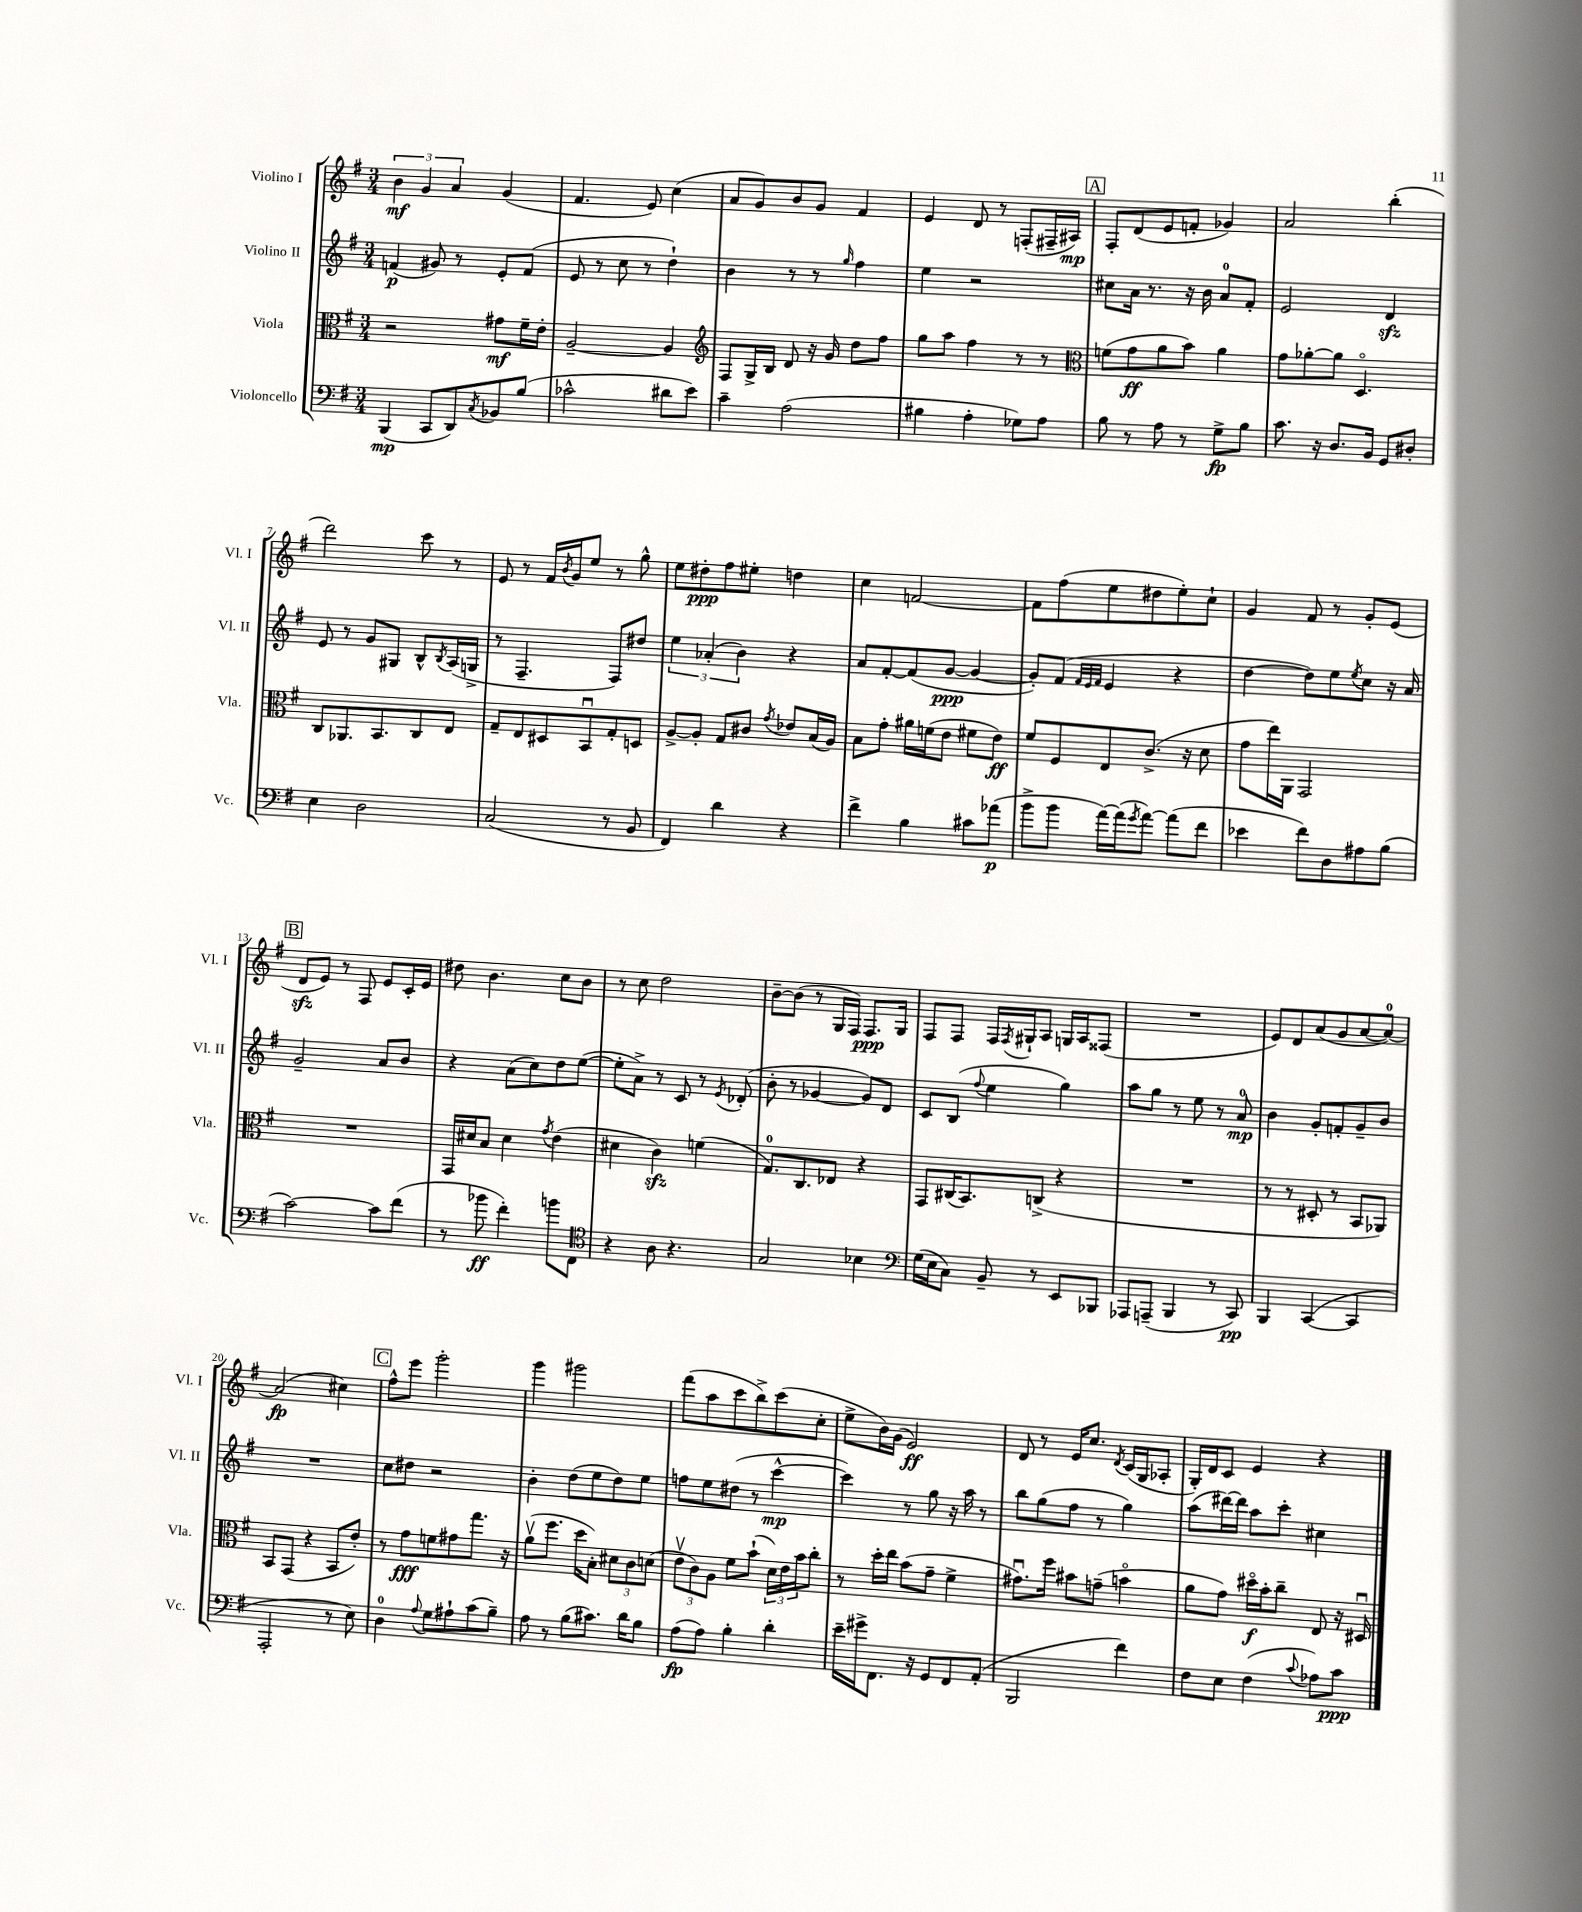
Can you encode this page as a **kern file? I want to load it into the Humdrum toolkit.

**kern	**dynam	**kern	**dynam	**kern	**dynam	**kern	**dynam
*part4	*part4	*part3	*part3	*part2	*part2	*part1	*part1
*staff4	*staff4	*staff3	*staff3	*staff2	*staff2	*staff1	*staff1
*I"Violoncello	*	*I"Viola	*	*I"Violino II	*	*I"Violino I	*
*I'Vc.	*	*I'Vla.	*	*I'Vl. II	*	*I'Vl. I	*
*clefF4	*	*clefC3	*	*clefG2	*	*clefG2	*
*k[f#]	*	*k[f#]	*	*k[f#]	*	*k[f#]	*
*M3/4	*	*M3/4	*	*M3/4	*	*M3/4	*
=1	=1	=1	=1	=1	=1	=1	=1
(4BBB/	mp	2r	.	(4fn/	p	6b\	mf
.	.	.	.	.	.	6g/	.
8CC/L	.	.	.	8g#X/)	.	.	.
.	.	.	.	.	.	6a/	.
8DD/)	.	.	.	8r	.	.	.
8qC/	.	.	.	.	.	.	.
8BB-X/	.	8g#X\L	mf	8e'/L	.	(4g/	.
(8B/J	.	16f#~\L	.	(8f/J	.	.	.
.	.	16e'\JJ	.	.	.	.	.
=2	=2	=2	=2	=2	=2	=2	=2
2c-X^^\	.	[2A~/	.	8e/	.	4.f#/	.
.	.	.	.	8r	.	.	.
.	.	.	.	8cc\	.	.	.
.	.	.	.	8r	.	8e/)	.
8d#X\L	.	4A/]	.	4dd`\)	.	(4cc\	.
8e\J)	.	.	.	.	.	.	.
=3	=3	=3	=3	=3	=3	=3	=3
*	*	*clefG2	*	*	*	*	*
4c~\	.	8F#/L	.	4b\	.	8a/L	.
.	.	16G^/L	.	.	.	8g/)	.
.	.	16B/JJ	.	.	.	.	.
(2A\	.	8d/	.	8r	.	8b/	.
.	.	16r	.	8r	.	8g/J	.
.	.	16g/	.	.	.	.	.
.	.	.	.	16qqgg/	.	.	.
.	.	8dd\L	.	4ff#\	.	4f#/	.
.	.	8ff#\J	.	.	.	.	.
=4	=4	=4	=4	=4	=4	=4	=4
4B#X\	.	8gg\L	.	4ee\	.	4e/	.
.	.	8aa\J	.	.	.	.	.
4A'\	.	4ff#\	.	2r	.	8d/	.
.	.	.	.	.	.	8r	.
8G-X\L)	.	8r	.	.	.	(8Fn'/L	.
8A\J	.	8r	.	.	.	16F#X~/L	.
.	.	.	.	.	.	16A#X/JJ)	mp
!!LO:REH:place=s1:t=A
=5	=5	=5	=5	=5	=5	=5	=5
*	*	*clefC3	*	*	*	*	*
8B\	.	(8fn\L	.	8cc#X\L	.	8F#'/L	.
8r	.	8g\	ff	16a\Jk	.	(8d/	.
.	.	.	.	8.r	.	.	.
8A\	.	8a\	.	.	.	8e/	.
8r	.	8b\J)	.	16r	.	8fn'/J	.
.	.	.	.	16b\	.	.	.
8G^\L	fp	4a\	.	8a/L	.	4g-X/)	.
8B\J	.	.	.	8f#'/J	.	.	.
=6	=6	=6	=6	=6	=6	=6	=6
8.c\	.	8g\L	.	2e/	.	2a/	.
.	.	[8a-X'\	.	.	.	.	.
16r	.	.	.	.	.	.	.
8.D/L	.	8a-\J]	.	.	.	.	.
.	.	4.D/	.	.	.	.	.
16BB/Jk	.	.	.	.	.	.	.
8GG/L	.	.	.	4dzz/	.	(4bb'\	.
8D#X'/J	.	.	.	.	.	.	.
!!LO:LB:g=z
=7	=7	=7	=7	=7	=7	=7	=7
4E\	.	8C/L	.	8e/	.	2ddd\)	.
.	.	8.AA-X/	.	8r	.	.	.
2D\	.	.	.	8g/L	.	.	.
.	.	8.BB/	.	.	.	.	.
.	.	.	.	8G#X/J	.	.	.
.	.	8C/	.	8B^^/L	.	8ccc\	.
.	.	.	.	8qB/	.	.	.
.	.	8E/J	.	(16A/L	.	8r	.
.	.	.	.	16Gn^/JJ	.	.	.
=8	=8	=8	=8	=8	=8	=8	=8
(2C/	.	8G~/L	.	8r	.	8e/	.
.	.	8E/	.	4.F#~/	.	8r	.
.	.	8D#X/	.	.	.	16f#/LL	.
.	.	.	.	.	.	8qb/	.
.	.	.	.	.	.	16g/J	.
.	.	8BBu/	.	.	.	8ee/J	.
8r	.	8G'/	.	8F#/L)	.	8r	.
8BB/	.	8Dn/J	.	8dd#X/J	.	8gg^^\	.
=9	=9	=9	=9	=9	=9	=9	=9
4FF#/)	.	[8A^/L	.	6ee\	.	8ee\L	.
.	.	8A'/J]	.	.	.	8dd#X'\	ppp
.	.	.	.	(6a-X'/	.	.	.
4d\	.	8G/L	.	.	.	8ff#\	.
.	.	.	.	6b\)	.	.	.
.	.	8c#X/J	.	.	.	8ee#X'\J	.
.	.	8qg/	.	.	.	.	.
4r	.	8e-X/L	.	4r	.	4ddn\	.
.	.	(16B/L	.	.	.	.	.
.	.	16A/JJ)	.	.	.	.	.
=10	=10	=10	=10	=10	=10	=10	=10
4f#^\	.	8B\L	.	8a/L	.	4cc\	.
.	.	8g'\J	.	[8f#'/	.	.	.
4B\	.	16a#X\LL	.	(8f#/]	.	[2fn/	.
.	.	(16fn\J	.	.	.	.	.
.	.	8e\J	.	[8g/J	ppp	.	.
8c#X\L	.	8f#X\L	.	4g/_	.	.	.
(8a-X\J	p	8e\J)	ff	.	.	.	.
=11	=11	=11	=11	=11	=11	=11	=11
8b^\L	.	8f#/L	.	8g'/L])	.	8f\L]	.
8b\J	.	8F#/	.	(8f#/J	.	(8ff#\	.
.	.	.	.	32qqf#/LLL	.	.	.
.	.	.	.	32qqe/	.	.	.
.	.	.	.	32qqf#/JJJ	.	.	.
[16a\LL)	.	8E/	.	4e/	.	8ee\	.
(16a\J]	.	.	.	.	.	.	.
8qg/	.	.	.	.	.	.	.
[8a\J)	.	(8.c^/J	.	.	.	8dd#X\	.
(8a\L]	.	.	.	4r	.	8ee'\)	.
.	.	16r	.	.	.	.	.
8f#\J	.	8d\	.	.	.	8cc`\J	.
=12	=12	=12	=12	=12	=12	=12	=12
4e-X\	.	8g\L	.	[4dd\	.	4g/	.
.	.	16ee\L)	.	.	.	.	.
.	.	16AA\JJ	.	.	.	.	.
8f#\L)	.	2GG/	.	8dd\L])	.	8f#/	.
8D\	.	.	.	8ee\	.	8r	.
.	.	.	.	8qee/	.	.	.
8A#X\	.	.	.	8cc\J	.	8g'/L	.
(8B\J	.	.	.	16r	.	(8e/J	.
.	.	.	.	16a/	.	.	.
!!LO:LB:g=z
!!LO:REH:place=s1:t=B
=13	=13	=13	=13	=13	=13	=13	=13
[2c\)	.	2.r	.	2g~/	.	8dzz/L	.
.	.	.	.	.	.	8e/J)	.
.	.	.	.	.	.	8r	.
.	.	.	.	.	.	8F#/	.
8c\L]	.	.	.	8a/L	.	8e/L	.
(8f#\J	.	.	.	8b/J	.	16c'/L	.
.	.	.	.	.	.	16e/JJ	.
=14	=14	=14	=14	=14	=14	=14	=14
8r	.	16GG/LL	.	4r	.	8dd#X\	.
.	.	16d#X/J	.	.	.	.	.
8b-X\	ff	8B/J	.	.	.	4.b\	.
4f#'\)	.	4d#\	.	(8a\L	.	.	.
.	.	.	.	8cc\)	.	.	.
.	.	8qg/	.	.	.	.	.
8bn\L	.	(4e\	.	8dd\	.	8cc\L	.
8FF#\J	.	.	.	([8ee\J	.	8b\J	.
=15	=15	=15	=15	=15	=15	=15	=15
*clefC4	*	*	*	*	*	*	*
4r	.	4d#X\	.	8ee'\L]	.	8r	.
.	.	.	.	8a^\J)	.	8cc\	.
8A\	.	4czz\)	.	8r	.	2dd\	.
4.r	.	.	.	8c/	.	.	.
.	.	(4fn\	.	8r	.	.	.
.	.	.	.	8qe/	.	.	.
.	.	.	.	(8d-X'/	.	.	.
=16	=16	=16	=16	=16	=16	=16	=16
2G/	.	8.G/L)	.	8b'\	.	[8b~\L	.
.	.	.	.	8r	.	(8b\J]	.
.	.	8.C/	.	.	.	.	.
.	.	.	.	[4g-X/	.	8r	.
.	.	8E-X/J	.	.	.	16G/LL	.
.	.	.	.	.	.	16F#/JJ)	.
4B-X\	.	4r	.	8g-/L])	.	8.F#/L	ppp
.	.	.	.	8d/J	.	.	.
.	.	.	.	.	.	16G/Jk	.
=17	=17	=17	=17	=17	=17	=17	=17
*clefF4	*	*	*	*	*	*	*
(16G\LL	.	8GG/L	.	8c/L	.	8F#/L	.
16E\J	.	.	.	.	.	.	.
8C\J)	.	(16C#X/K	.	(8B/J	.	8F#/J	.
.	.	8.BB/)	.	.	.	.	.
.	.	.	.	8qqff#/	.	.	.
8BB~/	.	.	.	4ee\	.	16F#/LL	.
.	.	.	.	.	.	8qF#/	.
.	.	.	.	.	.	16G#X`/J	.
8r	.	(8Cn^/J	.	.	.	8A/J	.
8EE/L	.	4r	.	4gg\)	.	16Gn/LL	.
.	.	.	.	.	.	16A/J	.
8BBB-X/J	.	.	.	.	.	(8F##X/J	.
=18	=18	=18	=18	=18	=18	=18	=18
8AAA-X/L	.	2.r	.	8aa\L	.	2.r	.
(8AAAn~/J	.	.	.	8gg\J	.	.	.
4BBB/	.	.	.	8r	.	.	.
.	.	.	.	8ee\	.	.	.
8r	.	.	.	8r	.	.	.
8CC/)	pp	.	.	8a/	mp	.	.
=19	=19	=19	=19	=19	=19	=19	=19
4BBB/	.	8r	.	4b\	.	8e/L)	.
.	.	8r	.	.	.	8d/	.
([4CC/	.	8D#X'/	.	8g'/L	.	(8a/	.
.	.	8r	.	8fn'/	.	8g/	.
4CC/]	.	8BB/L	.	8g~/	.	[8a/	.
.	.	8AA-X/J)	.	8b/J	.	8a/J_)	.
!!LO:LB:g=z
=20	=20	=20	=20	=20	=20	=20	=20
2AAA'/	.	8BB/L	.	2.r	.	(2a/]	fp
.	.	(8GG/J	.	.	.	.	.
.	.	4r	.	.	.	.	.
8r	.	8BB/L	.	.	.	4cc#X\)	.
8E\)	.	8e'/J)	.	.	.	.	.
!!LO:REH:place=s1:t=C
=21	=21	=21	=21	=21	=21	=21	=21
4D\	.	8r	.	8cc\L	.	8ff#^^\L	.
.	.	8g\L	fff	8dd#X\J	.	8eee\J	.
8qqA/	.	.	.	.	.	.	.
8G\L	.	8fn\	.	2r	.	2ggg'\	.
8A#X`\	.	8g#X\	.	.	.	.	.
(8c\	.	8.gg\J	.	.	.	.	.
8B~\J)	.	.	.	.	.	.	.
.	.	16r	.	.	.	.	.
=22	=22	=22	=22	=22	=22	=22	=22
8A\	.	(8av\L	.	4b'\	.	4ggg\	.
8r	.	8.ff#\J	.	.	.	.	.
(8B\L	.	.	.	(8dd\L	.	2ggg#X\	.
.	.	16dd\KL	.	.	.	.	.
8.c#X\J)	.	8B'\J)	.	8ee\	.	.	.
.	.	12d#X\L	.	8dd\)	.	.	.
16d\KL	.	.	.	.	.	.	.
.	.	12c\	.	.	.	.	.
8B\J	.	.	.	8ee\J	.	.	.
.	.	(12dn\J	.	.	.	.	.
=23	=23	=23	=23	=23	=23	=23	=23
(8A\L	fp	12ev\L	.	8ffn\L	.	(8fff#\L	.
.	.	12c\)	.	.	.	.	.
8A\J)	.	.	.	8ee\	.	8aa\	.
.	.	12A\J	.	.	.	.	.
4B'\	.	8f#\L	.	(8dd#X\J	.	8ccc\	.
.	.	(8b`\J	.	8r	.	8bb^\)	.
4d'\	.	24d\LL)	.	[4ccc^^\	mp	(8ccc\	.
.	.	24e\	.	.	.	.	.
.	.	24b\J	.	.	.	.	.
.	.	8cc'\J	.	.	.	8cc'\J	.
=24	=24	=24	=24	=24	=24	=24	=24
16e~\LL	.	8r	.	4ccc\])	.	8ee^\L	.
16g#X^\J	.	.	.	.	.	.	.
8.FF#\J	.	16dd'\LL	.	.	.	16b\L)	.
.	.	16ee\JJ	.	.	.	(16g\JJ	.
.	.	(8b\L	.	8r	.	2e/)	ff
16r	.	.	.	.	.	.	.
8GG/L	.	8g~\J	.	8gg\	.	.	.
8FF#/	.	4f#^\	.	16r	.	.	.
.	.	.	.	16aa\	.	.	.
(8AA'/J	.	.	.	8r	.	.	.
=25	=25	=25	=25	=25	=25	=25	=25
2BBB/	.	8.g#Xu\L)	.	8bb\L	.	8d/	.
.	.	.	.	(8gg\	.	8r	.
.	.	16ff#\Jk	.	.	.	.	.
.	.	8b#X\L	.	8ff#\J	.	16e/KL	.
.	.	.	.	.	.	8.cc/J	.
.	.	(8gn~\J	.	8r	.	.	.
.	.	.	.	.	.	8qd/	.
4f#\)	.	4bn\	.	4gg\)	.	(16c/LL	.
.	.	.	.	.	.	16G/J	.
.	.	.	.	.	.	8A-X'/J	.
=26	=26	=26	=26	=26	=26	=26	=26
8F#\L	.	8a\L	.	(8aa\L	.	16G'/LL)	.
.	.	.	.	.	.	16d/J	.
8E\J	.	8g\J)	.	[16ddd#X\L)	.	8c/J	.
.	.	.	.	16ddd#\JJ]	.	.	.
(4F#\	.	16dd#X\LL	f	8aa\L	.	4e/	.
.	.	16b'\J	.	.	.	.	.
.	.	8cc~\J	.	8ccc'\J	.	.	.
8qqc/	.	.	.	.	.	.	.
8A-X\L)	.	8E/	.	4cc#X\	.	4r	.
8c\J	ppp	16r	.	.	.	.	.
.	.	16D#Xu/	.	.	.	.	.
==	==	==	==	==	==	==	==
*-	*-	*-	*-	*-	*-	*-	*-
